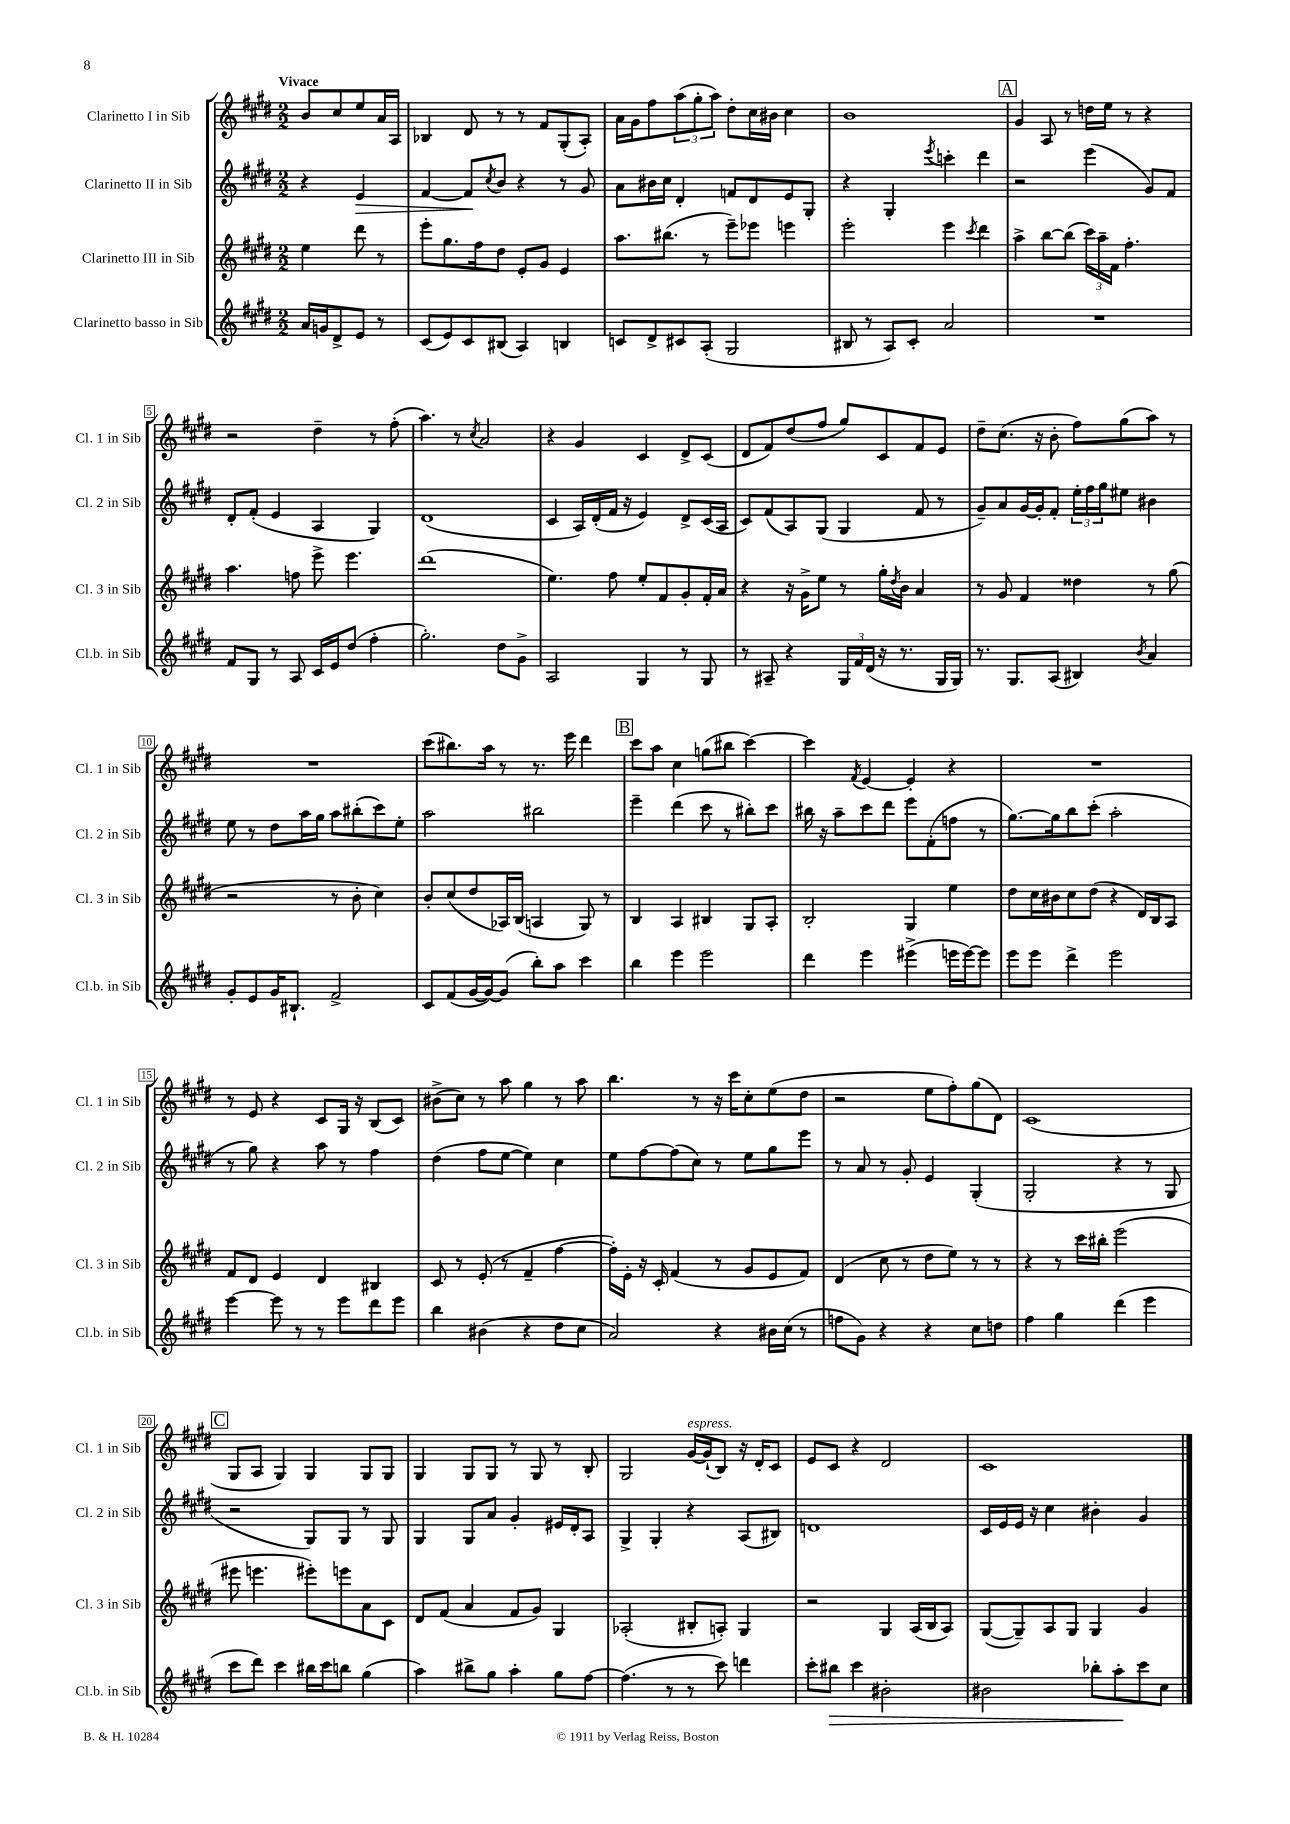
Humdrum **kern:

**kern	**kern	**kern	**kern
*staff4	*staff3	*staff2	*staff1
*clefG2	*clefG2	*clefG2	*clefG2
*k[f#c#g#d#]	*k[f#c#g#d#]	*k[f#c#g#d#]	*k[f#c#g#d#]
*M2/2	*M2/2	*M2/2	*M2/2
16a	4ee	4r	8b
16g	.	.	.
8d#^	.	.	8cc#
8e	8ddd#	4e	8ee
8r	8r	.	16a
.	.	.	16A
=	=	=	=
(8c#	8eee'	[4f#	4B-
8e)	8.gg#	.	.
8c#	.	8f#]	8d#
.	16ff#	.	.
.	.	8qcc#	.
(8B#	8dd#	8b	8r
4A)	8e'	4r	8r
.	8g#	.	8f#
4B	4e	8r	(8G#'
.	.	8g#	8A')
=	=	=	=
8c	8.aa	8a	16a
.	.	.	16g#
8d#^	.	16b#	8ff#
.	(8.bb#	16cc#	.
8c#	.	4d#'	(12aa
.	.	.	12gg#'
(8A'	8r	.	.
.	.	.	12aa)
2G#	8eee~)	8f	8dd#'
.	8eee-	8d#	16cc#
.	.	.	16b#
.	4eee	8e	4cc#
.	.	8G#'	.
=	=	=	=
8B#	2eee'	4r	1b
8r	.	.	.
8A)	.	4G#'	.
8c#'	.	.	.
.	.	8qeee	.
2a	4eee	4ccc'	.
.	8qccc#	.	.
.	4ddd#	4ddd#	.
=	=	=	=
1r	4aa^	2r	4g#
.	[8bb	.	8A
.	(8bb]	.	8r
.	24ccc#)	(4eee	16dd
.	24aa~	.	.
.	.	.	16ee
.	24f#	.	.
.	4.ff#'	.	8r
.	.	8g#)	4r
.	.	8f#	.
=	=	=	=
8f#	4.aa	8d#'	2r
8G#	.	(8f#'	.
8r	.	4e	.
8A	8ff	.	.
16c#	8eee^	4A	4dd#~
16e	.	.	.
(8dd#	4.eee	.	.
4ff#'	.	4G#)	8r
.	.	.	(8ff#'
=	=	=	=
2.gg#')	(1ddd#	(1d#	4.aa)
.	.	.	8r
.	.	.	8qcc#
.	.	.	2a
8dd#	.	.	.
8g#^	.	.	.
=	=	=	=
2A	4.ee)	4c#	4r
.	.	16A)	4g#
.	.	(16d#'	.
.	8ff#	16f#	.
.	.	16r	.
4G#	8ee'	4e)	4c#
.	8f#	.	.
8r	8g#'	8d#^	8d#^
8G#	16f#'	(16c#	(8c#
.	16a	16A	.
=	=	=	=
8r	4r	8c#)	8d#
8A#~	.	(8f#	8f#)
4r	16r	8A)	(8dd#
.	16g#^	.	.
.	8ee	(8G#	8ff#
24G#	8r	4G#	8gg#)
24f#	.	.	.
(24d#	.	.	.
16r	16gg#'	.	8c#
.	8qdd#	.	.
8.r	16b	.	.
.	4a	8f#	8f#
16G#	.	8r	8e
16G#)	.	.	.
=	=	=	=
8.r	8r	8g#~)	8dd#~
.	8g#	8a	(8.cc#
8.G#	.	.	.
.	4f#	[16g#	.
.	.	16g#']	16r
(8A	.	8f#'	8b'
4B#)	4dd##	24ee'	8ff#)
.	.	24ff#	.
.	.	24gg#	.
.	.	8ee#	(8gg#
8qb	.	.	.
4a	8r	4b#	8aa)
.	(8gg#	.	8r
=	=	=	=
8g#'	2r	8ee	1r
8e	.	8r	.
16g#	.	8dd#	.
8.B#`	.	.	.
.	.	16aa	.
.	.	16gg#	.
2f#^	8r	8aa	.
.	8b'	(8bb#'	.
.	4cc#)	8ccc#)	.
.	.	8ee'	.
=	=	=	=
8c#	8b'	2aa	(8ccc#
(8f#	(8cc#	.	8.bb#)
[16g#	8dd#	.	.
16g#_)	.	.	16aa
(8g#]	16A-)	.	8r
.	(16B	.	.
8bb')	4A	2bb#	8.r
8aa	.	.	.
.	.	.	16eee
4ccc#	8G#)	.	4ddd#
.	8r	.	.
=	=	=	=
4bb	4B	4eee~	8ccc#
.	.	.	8aa
4eee	4A	(4ddd#	4cc#
2eee	4B#	8ccc#	(8gg
.	.	8r	8bb#
.	8G#	8bb#')	[4ccc#)
.	8A'	8ccc#	.
=	=	=	=
4ddd#	2B'	16bb#	4ccc#]
.	.	16r	.
.	.	8aa~	.
.	.	.	8qf#
4eee	.	8ccc#	[4e
.	.	8ddd#	.
(4eee#^	4G#	8eee	4e']
.	.	(8f#'	.
16eee	4ee	8ff	4r
[16eee)	.	.	.
8eee]	.	8r	.
=	=	=	=
8eee	8dd#	[8.gg#)	1r
8eee	16cc#	.	.
.	16b#	16gg#]	.
4ddd#^	8cc#	8bb	.
.	(8dd#	(8ccc#'	.
2eee	4r	2aa'	.
.	16d#)	.	.
.	16B	.	.
.	8A	.	.
=	=	=	=
[4eee	8f#	8r	8r
.	8d#	8gg#)	8e
8eee]	4e	4r	4r
8r	.	.	.
8r	4d#	8aa	8c#
8eee	.	8r	16G#
.	.	.	16r
8ddd#	4B#	4ff#	(8B
8eee	.	.	8c#)
=	=	=	=
4bb	8c#	(4dd#	(8b#^
.	8r	.	8cc#)
(4b#	(8e'	8ff#	8r
.	8r	[8ee	8aa
4r	4f#~	4ee])	4gg#
8dd#	[4ff#	4cc#	8r
8cc#	.	.	8aa
=	=	=	=
2a)	16ff#'])	8ee	4.bb
.	16e'	.	.
.	16r	[8ff#	.
.	16c#'	.	.
.	(4f#	(8ff#]	.
.	.	8cc#)	8r
4r	8r	8r	16r
.	.	.	16ccc#
.	8g#	8ee	8cc#'
16b#	8e	8gg#	(8ee
(16cc#	.	.	.
8r	8f#)	8eee	8dd#
=	=	=	=
8ff	(4d#	8r	2r
8g#)	.	8a	.
4r	8cc#	8r	.
.	8r	8g#'	.
4r	8dd#	4e	8ee
.	8ee)	.	8ff#')
8cc#	8r	(4G#'	(8gg#
8dd	8r	.	8d#)
=	=	=	=
4ff#	4r	2G#'	(1c#
4gg#	8r	.	.
.	16ccc#	.	.
.	16bb#'	.	.
(4ddd#	(2eee	4r	.
4eee	.	8r	.
.	.	8G#	.
=	=	=	=
8ccc#	8eee#	2r	8G#
8ddd#)	4.eee	.	8A
4ccc#	.	.	4G#)
16bb#	8eee#')	8G#)	4G#
16ccc#	.	.	.
8bb	8eee	8G#	.
(4gg#	8a	8r	8G#
.	8c#	8G#	8G#
=	=	=	=
4aa)	8d#	4G#	4G#
.	(8f#	.	.
8bb#^	4a	8G#	8G#
8gg#	.	8a	8G#
4aa'	8f#	4g#'	8r
.	8g#)	.	8G#
8gg#	4G#	16e#	8r
.	.	16d#'	.
[8ff#	.	8A	8B'
=	=	=	=
(4.ff#]	(2A-'	4G#^	2G#
.	.	4G#'	.
8r	.	.	.
8r	8B#'	4r	[16g#
.	.	.	(16g#`]
8ccc#)	8A')	.	8B)
4ddd	4G#	(8A	16r
.	.	.	16d#'
.	.	8B#)	8c#
=	=	=	=
8ccc#'	2r	1d	8e
8bb#	.	.	8c#
4ccc#	.	.	4r
2b#'	4G#	.	2d#
.	(16A	.	.
.	16B	.	.
.	8A)	.	.
=	=	=	=
2b#	([8G#	16c#	1c#
.	.	16e	.
.	8G#~])	16e	.
.	.	16r	.
.	8A	4cc#	.
.	8G#	.	.
8bb-'	4G#	4b#'	.
8aa'	.	.	.
8ccc#	4g#	4g#	.
8cc#	.	.	.
==	==	==	==
*-	*-	*-	*-
